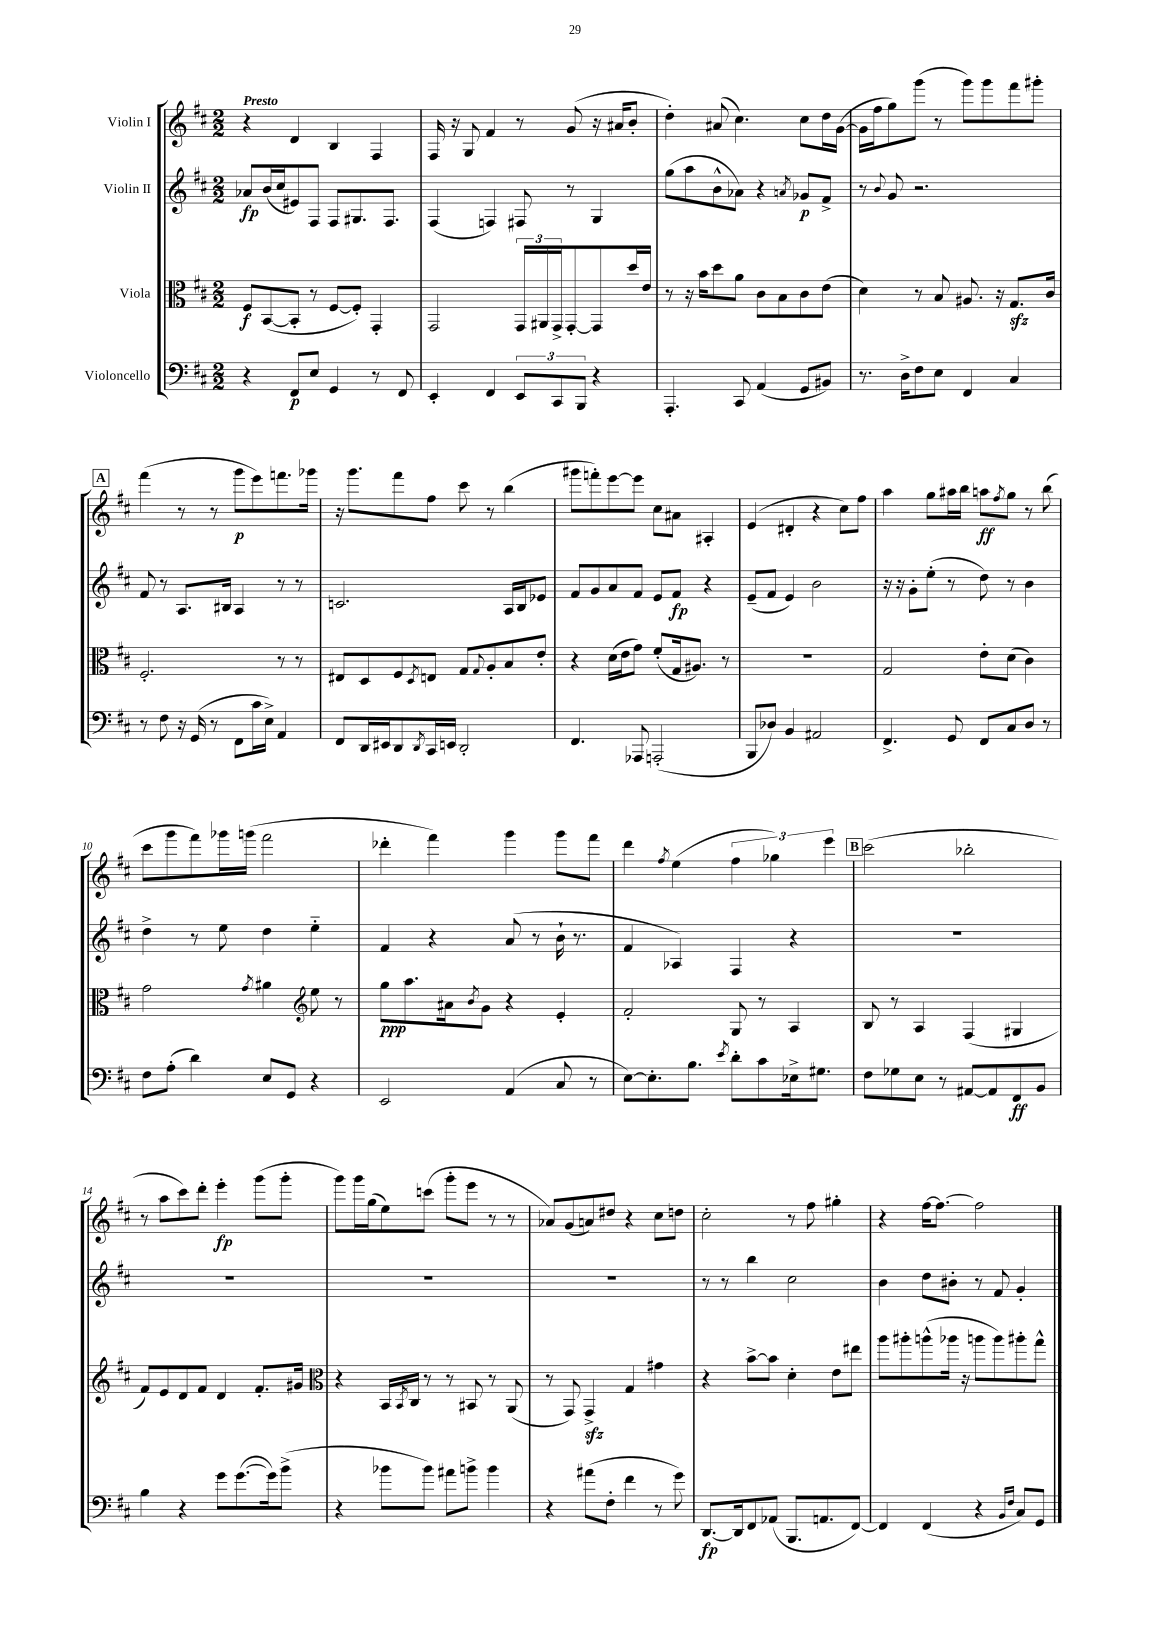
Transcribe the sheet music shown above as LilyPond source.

<<
\new StaffGroup <<
\new Staff = "s0" \with { instrumentName = "Violin I" } {
    \clef treble \key d \major \numericTimeSignature \time 2/2 \tempo "Presto"
    r4 d'4 b4 fis4 |
    fis16 r16 g8 fis'4 r8 g'8( r16 ais'16 b'8-. |
    d''4-.) ais'8( cis''4.) cis''8 d''16 g'16~( |
    g'16 fis''16 g''8) g'''8( r8 g'''8) g'''8 fis'''8 gis'''8-. |
    \mark \markup { \box "A" } fis'''4( r8 r8 g'''8\p e'''8) f'''8. ges'''16 |
    r16 g'''8. fis'''8 fis''8 cis'''8 r8 b''4( |
    gis'''8 f'''8-.) e'''8~ e'''8 cis''8 ais'8 ais4-. |
    e'4( dis'4-. r4 cis''8) fis''8 |
    a''4 g''8 ais''16 b''16 a''8\ff \acciaccatura { fis''8 } g''8 r8 b''8( |
    cis'''8 g'''8 fis'''8) ges'''16 g'''16( fis'''2 |
    des'''4-. fis'''4) g'''4 g'''8 fis'''8 |
    d'''4 \acciaccatura { fis''8 } e''4( \tuplet 3/2 { fis''4 ges''4) e'''4 } |
    \mark \markup { \box "B" } cis'''2( bes''2-. |
    r8 a''8 cis'''8) d'''8-. e'''4-.\fp g'''8( g'''8-. |
    g'''8) g'''16 g''16( e''8) c'''8( g'''8-. e'''8 r8 r8 |
    aes'8) g'8( a'8) dis''8 r4 cis''8 d''8 |
    cis''2-. r8 fis''8 gis''4-. |
    r4 fis''16~ fis''8.~ fis''2 \bar "|." |
}
\new Staff = "s1" \with { instrumentName = "Violin II" } {
    \clef treble \key d \major \numericTimeSignature \time 2/2
    aes'8\fp b'16( cis''16 eis'8) fis8 fis8 gis8. fis8. |
    fis4( f4) fis8 r8 g4 |
    g''8( a''8 b'8-^ aes'8) r4 \acciaccatura { a'8 } ges'8\p fis'8-> |
    r8 \appoggiatura { b'8 } g'8 r2. |
    \mark \markup { \box "A" } fis'8 r8 a8. bis16 a4 r8 r8 |
    c'2. a16 b16 ees'8 |
    fis'8 g'8 a'8 fis'8 e'8 fis'8\fp r4 |
    e'8--( fis'8 e'4) b'2 |
    r16 r16 g'8-. e''8-.( r8 d''8) r8 b'4 |
    d''4-> r8 e''8 d''4 e''4-_ |
    fis'4 r4 a'8( r8 b'16-! r8. |
    fis'4 aes4) fis4 r4 |
    \mark \markup { \box "B" } R1 |
    R1 |
    R1 |
    R1 |
    r8 r8 b''4 cis''2 |
    b'4 d''8 bis'8-. r8 fis'8 g'4-. \bar "|." |
}
\new Staff = "s2" \with { instrumentName = "Viola" } {
    \clef alto \key d \major \numericTimeSignature \time 2/2
    fis8\f b,8~( b,8-. r8 fis8~ fis8-.) g,4-. |
    g,2 \tuplet 3/2 { g,16 ais,16 g,16-> } g,8~-. g,8 d''16 e'16 |
    r8 r16 b'16 d''8 a'8 cis'8 b8 cis'8 e'8( |
    d'4) r8 b8 ais8. r16 g8.\sfz cis'16 |
    \mark \markup { \box "A" } fis2.-. r8 r8 |
    eis8 d8 fis8 \acciaccatura { d8 } e8 g8 \appoggiatura { g8 } a8-. b8 e'8-. |
    r4 d'16( e'16 g'8) fis'8-.( g16 ais8.) r8 |
    R1 |
    g2 e'8-. d'8( cis'4) |
    g'2 \acciaccatura { g'8 } ais'4 \clef treble e''8 r8 |
    g''8\ppp a''8. ais'16 \acciaccatura { b'8 } g'8 r4 e'4-. |
    fis'2-. g8 r8 a4 |
    \mark \markup { \box "B" } b8 r8 a4 fis4( gis4 |
    fis'8) e'8 d'8 fis'8 d'4 fis'8.-. gis'16 |
    \clef alto r4 b,16 \acciaccatura { b,8 } cis16 r8 r8 bis,8 r8 a,8( |
    r8 g,8) g,4->\sfz g4 gis'4 |
    r4 b'8~-> b'8 d'4-. e'8 eis''8 |
    a''8 ais''8-. a''8-^( aes''16 r16 a''8 a''8) ais''8-. g''8-^ \bar "|." |
}
\new Staff = "s3" \with { instrumentName = "Violoncello" } {
    \clef bass \key d \major \numericTimeSignature \time 2/2
    r4 fis,8\p e8 g,4 r8 fis,8 |
    e,4-. fis,4 \tuplet 3/2 { e,8 cis,8 b,,8 } r4 |
    a,,4.-. cis,8 a,4( g,8 bis,8) |
    r8. d16-> fis8 e8 fis,4 cis4 |
    \mark \markup { \box "A" } r8 fis8 r16 g,16( r8 fis,8 cis'16 e16->) a,4 |
    fis,8 d,16 eis,16 d,8 \acciaccatura { d,8 } cis,16 e,16 d,2-. |
    fis,4. aes,,8 a,,2-.( |
    b,,8 des8) b,4 ais,2 |
    fis,4.-> g,8 fis,8 cis8 d8 r8 |
    fis8 a8-.( d'4) e8 g,8 r4 |
    e,2 a,4( cis8 r8 |
    e8~) e8.-. b8. \acciaccatura { e'8 } d'8-. cis'8 ees16-> gis8. |
    \mark \markup { \box "B" } fis8 ges8 e8 r8 ais,8~ ais,8 fis,8\ff b,8 |
    b4 r4 g'8 g'8.~( g'16) b'8->( |
    r4 bes'8 bes'8) ais'8 b'8-> b'4 |
    r4 ais'8( fis8-. fis'4 r8 g'8) |
    d,8.~\fp d,16 fis,8 aes,8( b,,8. a,8. fis,8~) |
    fis,4 fis,4( r4 \grace { b,16 fis16 } cis8) g,8 \bar "|." |
}
>>
>>
